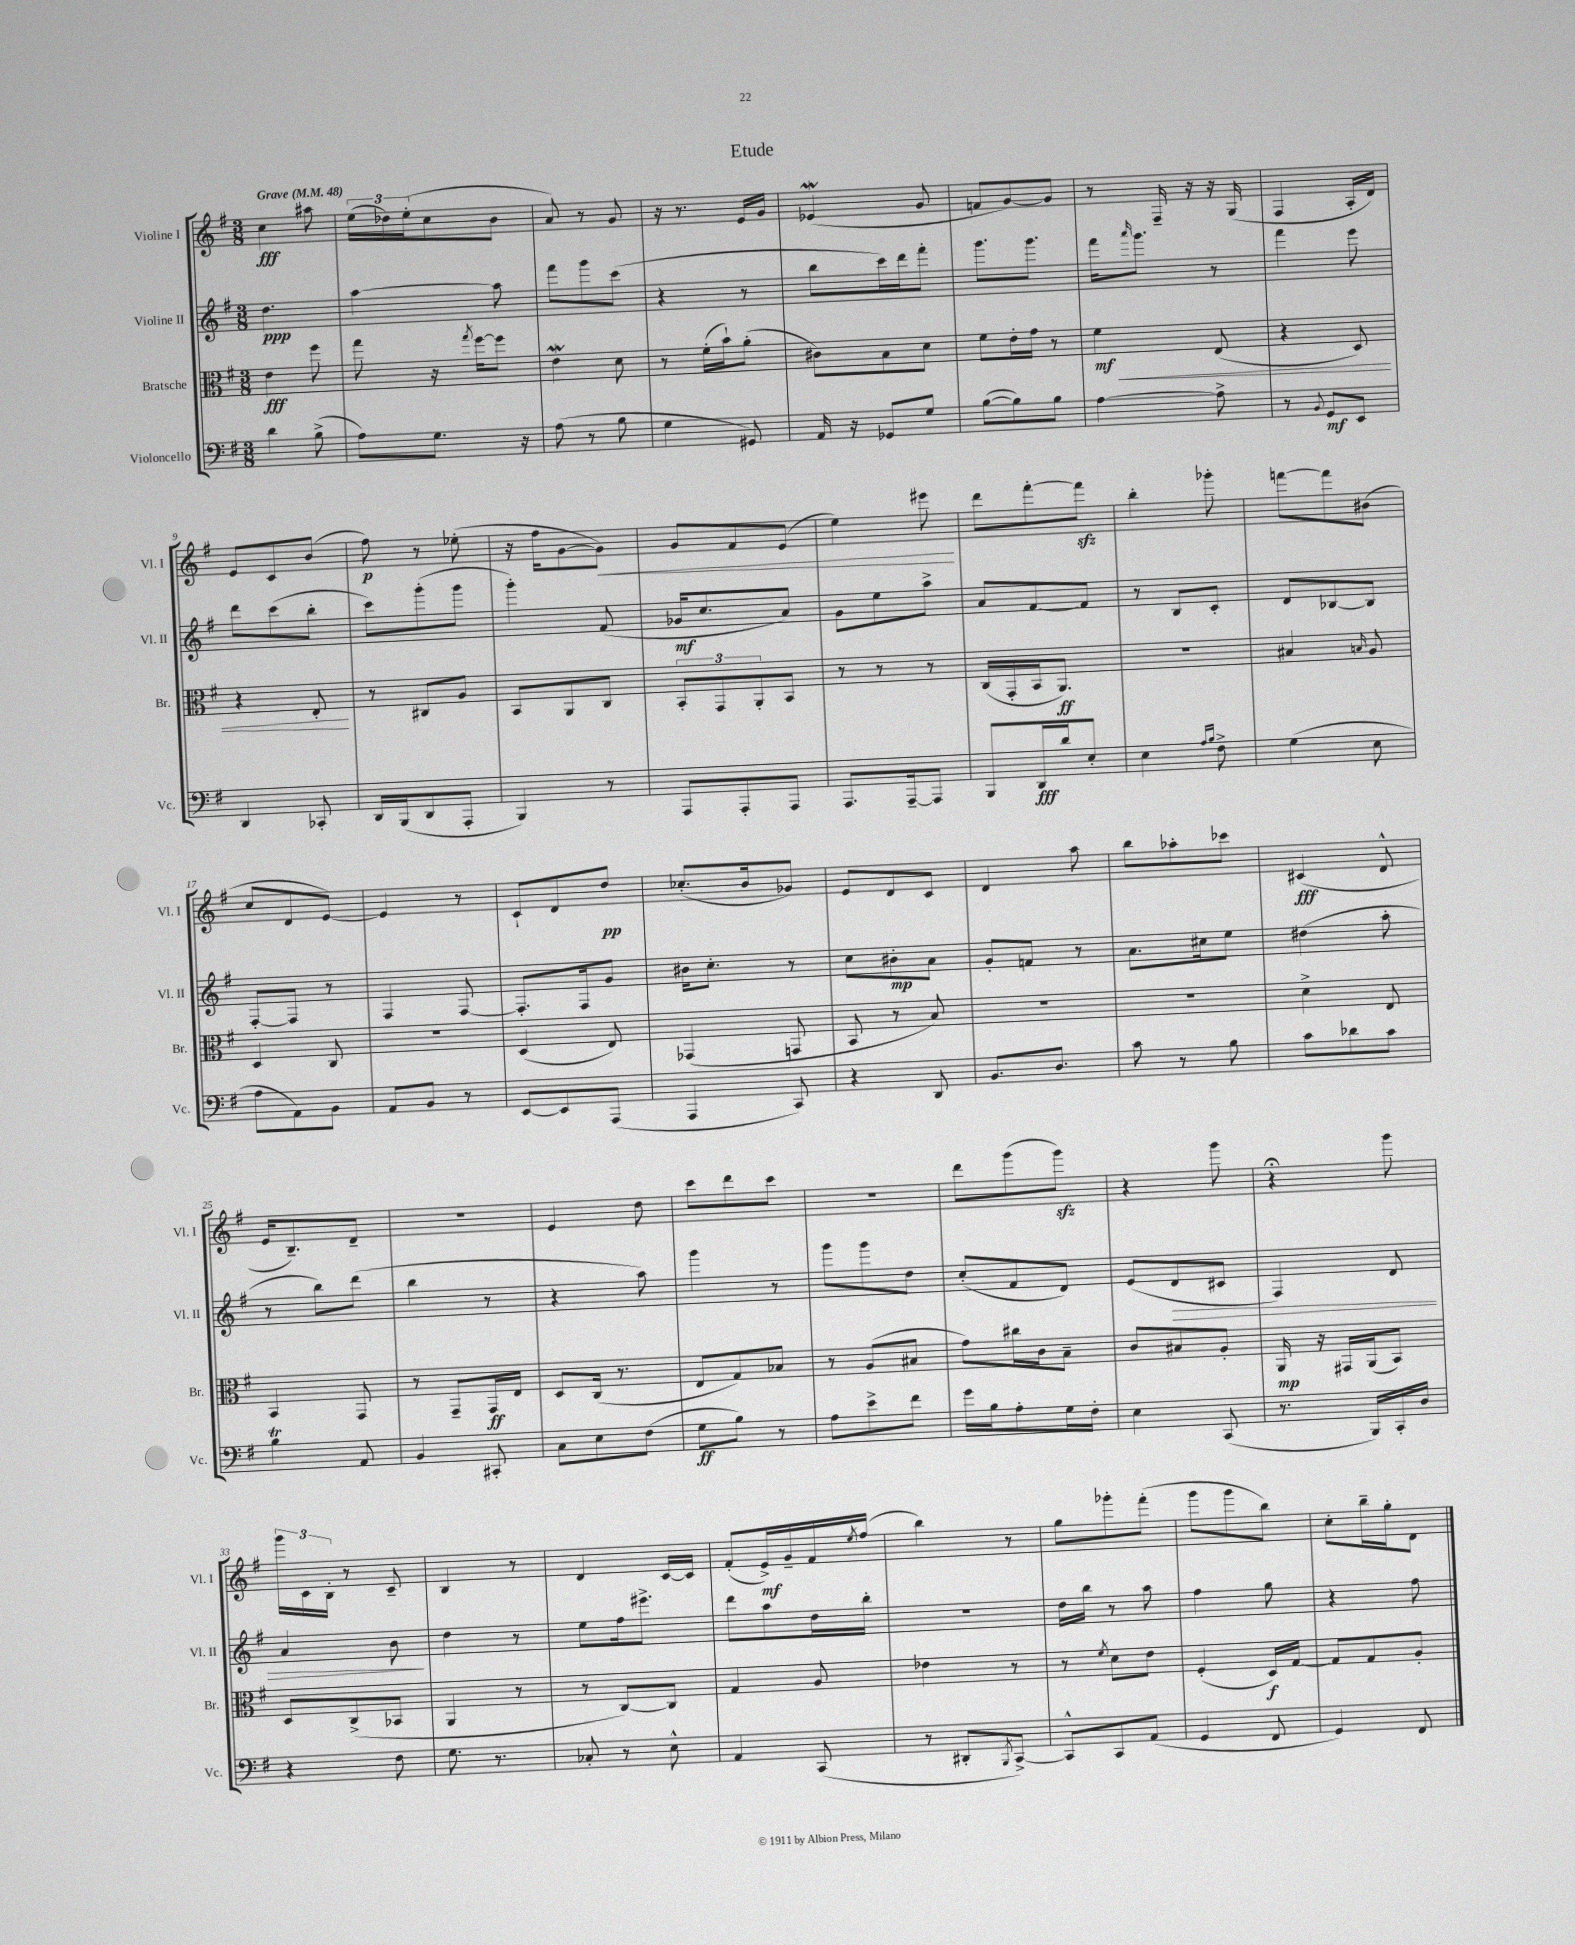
\header { title = "Etude" }
<<
\new StaffGroup <<
\new Staff = "s0" \with { instrumentName = "Violine I" shortInstrumentName = "Vl. I" } {
    \clef treble \key g \major \numericTimeSignature \time 3/8 \tempo "Grave" 4 = 48
    c''4\fff ais''8 |
    \tuplet 3/2 { e''16( des''16) e''16-.( } c''8 b'8 |
    a'8) r8 g'8 |
    r16 r8. e'16 g'16 |
    ees'4\mordent( g'8 |
    f'8 g'8~) g'8 |
    r8 fis16-- r16 r16 g16( |
    fis4 a16-. d'16) |
    e'8 c'8 b'8( |
    fis''8\p) r8 ees''8-.( |
    r16 fis''16 g'8~ g'8\<) |
    g'8 fis'8 e'8( |
    e''4) eis'''8\! |
    d'''8 fis'''8~-. fis'''8\sfz |
    b''4-. ges'''8-. |
    f'''8~ f'''8 bis'8( |
    c''8 d'8 e'8~) |
    e'4 r8 |
    c'8-! d'8 d''8\pp |
    ces''8.-.( b'16 ges'8) |
    e'8 d'8 c'8 |
    d'4 a''8 |
    b''8 aes''8-. ces'''8 |
    cis'4\fff( d'8-^ |
    e'16 b8.--) d'8-- |
    R4. |
    e'4 d''8 |
    c'''8 d'''8 c'''8 |
    R4. |
    d'''8 g'''8( g'''8\sfz) |
    r4 g'''8 |
    r4\fermata g'''8 |
    \tuplet 3/2 { g'''16 c'16 b16-. } r8 c'8-- |
    b4 r8 |
    d'4 c'16~ c'16 |
    fis'8-.( e'16->\mf) g'16-- fis'16 \acciaccatura { e''8 } fis''16( |
    b''4) r8 |
    g''8 ges'''8-. fis'''8-.( |
    g'''8 g'''8 b''8) |
    c''8-. b''16-- g''16-. d'8 \bar "|." |
}
\new Staff = "s1" \with { instrumentName = "Violine II" shortInstrumentName = "Vl. II" } {
    \clef treble \key g \major \numericTimeSignature \time 3/8
    d''4.\ppp |
    a''4~ a''8 |
    fis'''8 g'''8 c'''8( |
    r4 r8 |
    b''8 c'''16) d'''16 fis'''8-. |
    g'''8. g'''8. |
    fis'''16 \grace { a'''16 } g'''8. r8 |
    fis'''4 e'''8 |
    d'''8 c'''8( b''8-. |
    c'''8) g'''8-.( g'''8 |
    g'''4-.) fis'8( |
    ges'16\mf c''8. a'8) |
    g'8 e''8 a''8-> |
    a'8 fis'8~ fis'8 |
    r8 b8 c'8-. |
    d'8 bes8~ bes8 |
    fis8~-. fis8 r8 |
    fis4 fis8~ |
    fis8.-. fis16 g'8 |
    bis'16 c''8.-. r8 |
    c''8 bis'8-.\mp a'8 |
    g'8-. f'8 r8 |
    a'8. cis''16 e''8 |
    dis''4( a''8-. |
    r8 b''8) d'''8( |
    b''4 r8 |
    r4 a''8) |
    g'''4 r8 |
    g'''8 g'''8 d''8 |
    c''8-.( fis'8 d'8) |
    e'8( d'8\> cis'8 |
    fis4) d'8 |
    a'4 b'8\! |
    d''4 r8 |
    e''8 fis''16 eis'''8.-> |
    d'''8 a''8 d''16 b''16-. |
    R4. |
    d''16 b''16 r8 a''8 |
    fis''4 g''8 |
    r4 fis''8 \bar "|." |
}
\new Staff = "s2" \with { instrumentName = "Bratsche" shortInstrumentName = "Br." } {
    \clef alto \key g \major \numericTimeSignature \time 3/8
    e'4\fff fis''8 |
    g''8 r16 \acciaccatura { g''8 } fis''16~ fis''8 |
    e'4\mordent d'8 |
    r8 fis'16-.( b'16-!) a'8-.( |
    cis'8) b8 d'8 |
    fis'8 e'16-. g'16 r8 |
    fis'4\mf\< e8( |
    r4 d8) |
    r4 e8-.\! |
    r8 cis8 a8 |
    b,8 a,8 c8 |
    \tuplet 3/2 { b,8-. g,8 a,8-. } b,8 |
    r8 r8 r8 |
    c16( g,16-. b,16 a,8.\ff) |
    R4. |
    bis4 \grace { b16 } a8 |
    d4 c8 |
    R4. |
    d4( e8) |
    ges,4( g,8 |
    b,8 r8 b8) |
    R4. |
    R4. |
    d'4-> e8 |
    b,4 g,8 |
    r8 g,8-- g,16\ff e16 |
    d8 c16( r8. |
    e8 g8) bes8 |
    r8 a8( bis8 |
    g'8) cis''16 c'16 b8-- |
    c'8 bis8 a8-. |
    a,16\mp r16 gis,16 a,16( b,8) |
    d8 c8->( bes,8 |
    a,4 r8 |
    r8 c8~) c8 |
    g4 a8 |
    ees'4 r8 |
    r8 \acciaccatura { fis'8 } d'8 e'8 |
    fis4-.( d16\f) g16~ |
    g8 g8 a8-. \bar "|." |
}
\new Staff = "s3" \with { instrumentName = "Violoncello" shortInstrumentName = "Vc." } {
    \clef bass \key g \major \numericTimeSignature \time 3/8
    d'4 b8->( |
    a8) g8. r16 |
    a8( r8 b8 |
    g4 gis,8) |
    a,16 r16 ges,8 g8 |
    b8~( b8) b8 |
    a4~ a8-> |
    r8 \appoggiatura { b,8 } g,8\mf e,8 |
    d,4 ces,8-. |
    d,16 b,,16( d,8 a,,8-. |
    b,,4) r8 |
    a,,8 a,,8-. a,,8 |
    a,,8. a,,16~-- a,,8 |
    b,,8 d,16\fff d'16 e8-. |
    e4 \grace { a16 b16 } fis8-> |
    g4( e8 |
    a8 a,8) b,8 |
    a,8 b,8 r8 |
    e,8~ e,8 a,,8( |
    a,,4 c,8) |
    r4 d,8 |
    b,8. d8. |
    c'8 r8 b8 |
    c'8 des'8 c'8 |
    b4\trill a,8 |
    b,4 cis,8-. |
    c8 e8 fis8( |
    g8\ff b8) r8 |
    a8 e'8-> fis'8 |
    g'16 b16 a8-. g16 fis16-. |
    e4 c,8( |
    r8. b,,16) c,16-. d16 |
    r4 fis8 |
    g8. r8. |
    ces8-. r8 e8-^ |
    a,4 c,8( |
    r8 dis,8-. \acciaccatura { b,,8 } c,8~->) |
    c,8-^ c,8 a,8( |
    g,4 fis,8 |
    g,4) fis,8 \bar "|." |
}
>>
>>
